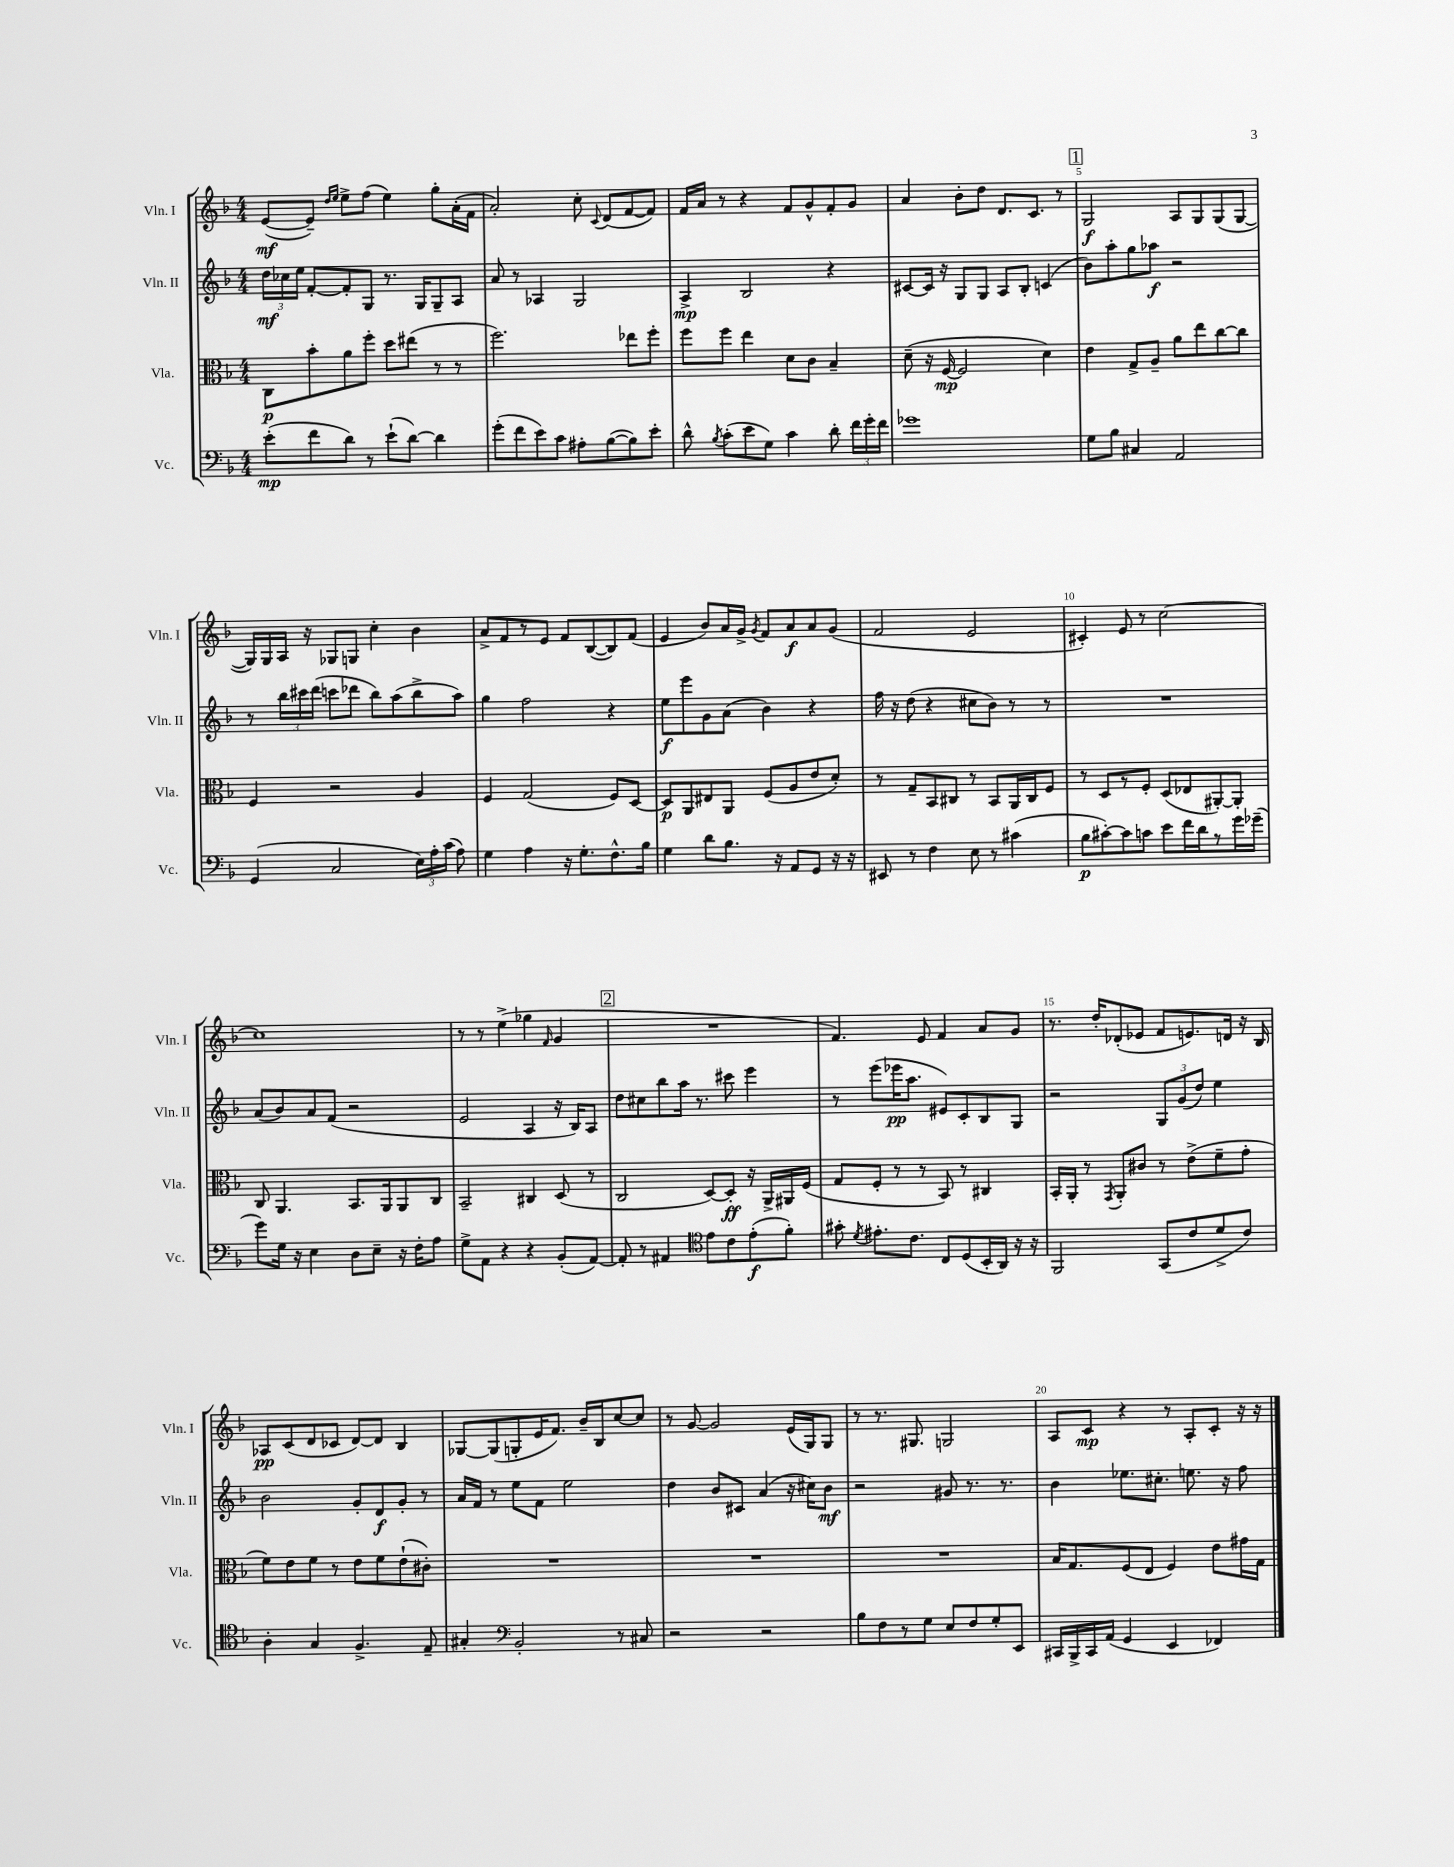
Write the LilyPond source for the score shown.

<<
\new StaffGroup <<
\new Staff = "s0" \with { instrumentName = "Vln. I" shortInstrumentName = "Vln. I" } {
    \clef treble \key f \major \numericTimeSignature \time 4/4
    \autoBeamOff e'8[~\mf( e'8]--) \grace { d''16[ e''16] } e''8[-> f''8]( e''4) g''8[-. a'16-.( f'16] |
    a'2-.) c''8-. \appoggiatura { c'8 } d'8[( f'8~ f'8]) |
    f'16[ a'16] r8 r4 f'8[ g'8-^ f'8-. g'8] |
    a'4 bes'8[-. d''8] d'8.[ c'8.] r8 |
    \mark \markup { \box "1" } g2\f a8[ g8 g8( g8]~ |
    g16[) g16 a16] r16 ges8[ g8] c''4-. bes'4 |
    a'8[-> f'8 r8 e'8] f'8[ bes8~( bes8) f'8]( |
    e'4 bes'8[) a'16 g'16]-> \acciaccatura { g'8 } f'8[ a'8\f a'8 g'8]( |
    f'2 e'2 |
    cis'4-.) e'8 r8 c''2~ |
    c''1 |
    r8 r8 e''4->( ges''4 \grace { f'16 } g'4 |
    \mark \markup { \box "2" } R1 |
    f'4.) e'8 f'4 a'8[ g'8] |
    r8. d''16[-. des'8-.( ees'8] f'8[ e'8.) d'16] r16 bes16 |
    aes8[\pp c'8( d'8 ces'8] d'8[~) d'8] bes4 |
    ges8[~ ges8( g8-. e'16 f'8.]) bes'16[-- bes16 c''8~ c''8] |
    r8 g'8~ g'2 e'16[( g16) g8] |
    r8 r8. gis8. g2 |
    a8[ c'8]\mp r4 r8 a8[-. c'8]-. r16 r16 \bar "|." |
}
\new Staff = "s1" \with { instrumentName = "Vln. II" shortInstrumentName = "Vln. II" } {
    \clef treble \key f \major \numericTimeSignature \time 4/4
    \autoBeamOff \tuplet 3/2 { d''16[\mf ces''16 e''16] } f'8[~-. f'8-. g8] r8. g16[ g8-- a8] |
    a'8 r8 aes4 g2 |
    a4->\mp bes2 r4 |
    cis'8[~ cis'16] r16 g8[ g8] a8[ bes8]-. c'4( |
    \mark \markup { \box "1" } bes'8[) a''8-. g''8 aes''8]\f r2 |
    r8 \tuplet 3/2 { bes''16[ cis'''16 d'''16]( } c'''8[ des'''8] bes''8[) a''8( bes''8-> a''8]) |
    g''4 f''2 r4 |
    e''8[\f e'''8 g'8 a'8]( bes'4) r4 |
    f''16 r16 d''8( r4 cis''8[ bes'8]) r8 r8 |
    R1 |
    a'8[( bes'8) a'8 f'8]( r2 |
    e'2 a4 r16 bes16[) a8] |
    \mark \markup { \box "2" } d''8[ cis''8 bes''8 a''16] r8. cis'''8 e'''4 |
    r8 e'''8[( ees'''16\pp a''8.] eis'8[) c'8-. bes8 g8] |
    r2 \tuplet 3/2 { g8[ g'8( d''8]) } e''4 |
    bes'2 g'8[-. d'8\f g'8]-. r8 |
    a'16[ f'16] r8 e''8[ f'8] e''2 |
    d''4 bes'8[ cis'8] a'4( r16 cis''16[) bes'8]\mf |
    r2 gis'8 r8. r8. |
    bes'4 ees''8.[ cis''8.]-. e''8. r16 f''8 \bar "|." |
}
\new Staff = "s2" \with { instrumentName = "Vla." shortInstrumentName = "Vla." } {
    \clef alto \key f \major \numericTimeSignature \time 4/4
    \autoBeamOff c8[\p bes'8-. a'8 f''8]-. d''8[ eis''8]( r8 r8 |
    f''2.) ees''8[ f''8]-. |
    f''8[ f''8] e''4 d'8[ c'8] bes4-- |
    d'8--( r16 f16~\mp f2 d'4) |
    \mark \markup { \box "1" } e'4 g8[-> a8]-- a'8[ e''8 c''8~ c''8] |
    f4 r2 a4 |
    f4 g2( f8[) d8]~ |
    d8[\p a,8 eis8 a,8] f8[( a8 e'8 d'8]-.) |
    r8 g8[-- bes,8 cis8] r8 bes,8[ a,16 cis16 f8] |
    r8 d8[ r8 f8]-. d8[( ees8 ais,8~-.) ais,8]-. |
    c8 a,4. bes,8.[ a,16 a,8 c8] |
    bes,2-- cis4 d8( r8 |
    \mark \markup { \box "2" } c2 d8[~) d8]-.\ff r16 a,16[-> ais,16 f16]( |
    g8[ f8]-. r8 r8 bes,8) r8 cis4 |
    bes,16[-. a,16]-. r8 \acciaccatura { g,8 } a,8[-. cis'8] r8 e'8[->( f'8-- g'8]-. |
    f'8[) e'8 f'8] r8 e'8[ f'8 e'8-!( cis'8]-.) |
    R1 |
    R1 |
    R1 |
    bes16[ g8. f8( e8] f4) e'8[ gis'16 g16] \bar "|." |
}
\new Staff = "s3" \with { instrumentName = "Vc." shortInstrumentName = "Vc." } {
    \clef bass \key f \major \numericTimeSignature \time 4/4
    \autoBeamOff e'8[-.\mp( f'8 d'8]) r8 e'8[-!( d'8]~) d'4 |
    g'8[-.( f'8 e'8) c'8] ais8[-. bes8~( bes8) e'8]-. |
    d'8-^ \acciaccatura { bes8 } c'8[-.( e'8 g8]) c'4 d'8-. \tuplet 3/2 { f'16[ g'16-. f'16] } |
    ges'1 |
    \mark \markup { \box "1" } g8[ bes8] cis4 a,2 |
    g,4( c2 \tuplet 3/2 { e16[) a16-. c'16]( } a8) |
    g4 a4 r16 g8.[-. f8.-^ bes16] |
    g4 d'8[ bes8.] r16 a,8[ g,8] r16 r16 |
    eis,8 r8 f4 e8 r8 cis'4( |
    bes8[\p cis'8~-.) cis'8 c'8] e'8[ f'16 d'16 r8 g'16 ges'16]--( |
    g'8[) g16] r16 e4 d8[ e8]-- r16 f16[-. a8] |
    g8[-> a,8] r4 r4 bes,8[-.( a,8]~) |
    \mark \markup { \box "2" } a,8-. r8 ais,4 \clef tenor e'8[ c'8 e'8-.\f( f'8]-.) |
    gis'8-. \acciaccatura { d'8 } eis'8.[-. c'8.] c8[ d8( bes,16-. a,16]) r16 r16 |
    f,2 g,8[( c'8 d'8-> c'8]) |
    a4-. g4 f4.-> e8-- |
    gis4-. \clef bass bes,2-. r8 cis8 |
    r2 r2 |
    bes8[ f8 r8 g8] e8[ f8 g8-. e,8] |
    cis,16[ bes,,16-> cis,16 a,16]( g,4 e,4 fes,4) \bar "|." |
}
>>
>>
\layout { \context { \Score \override BarNumber.break-visibility = ##(#f #t #t) barNumberVisibility = #(every-nth-bar-number-visible 5) } }
